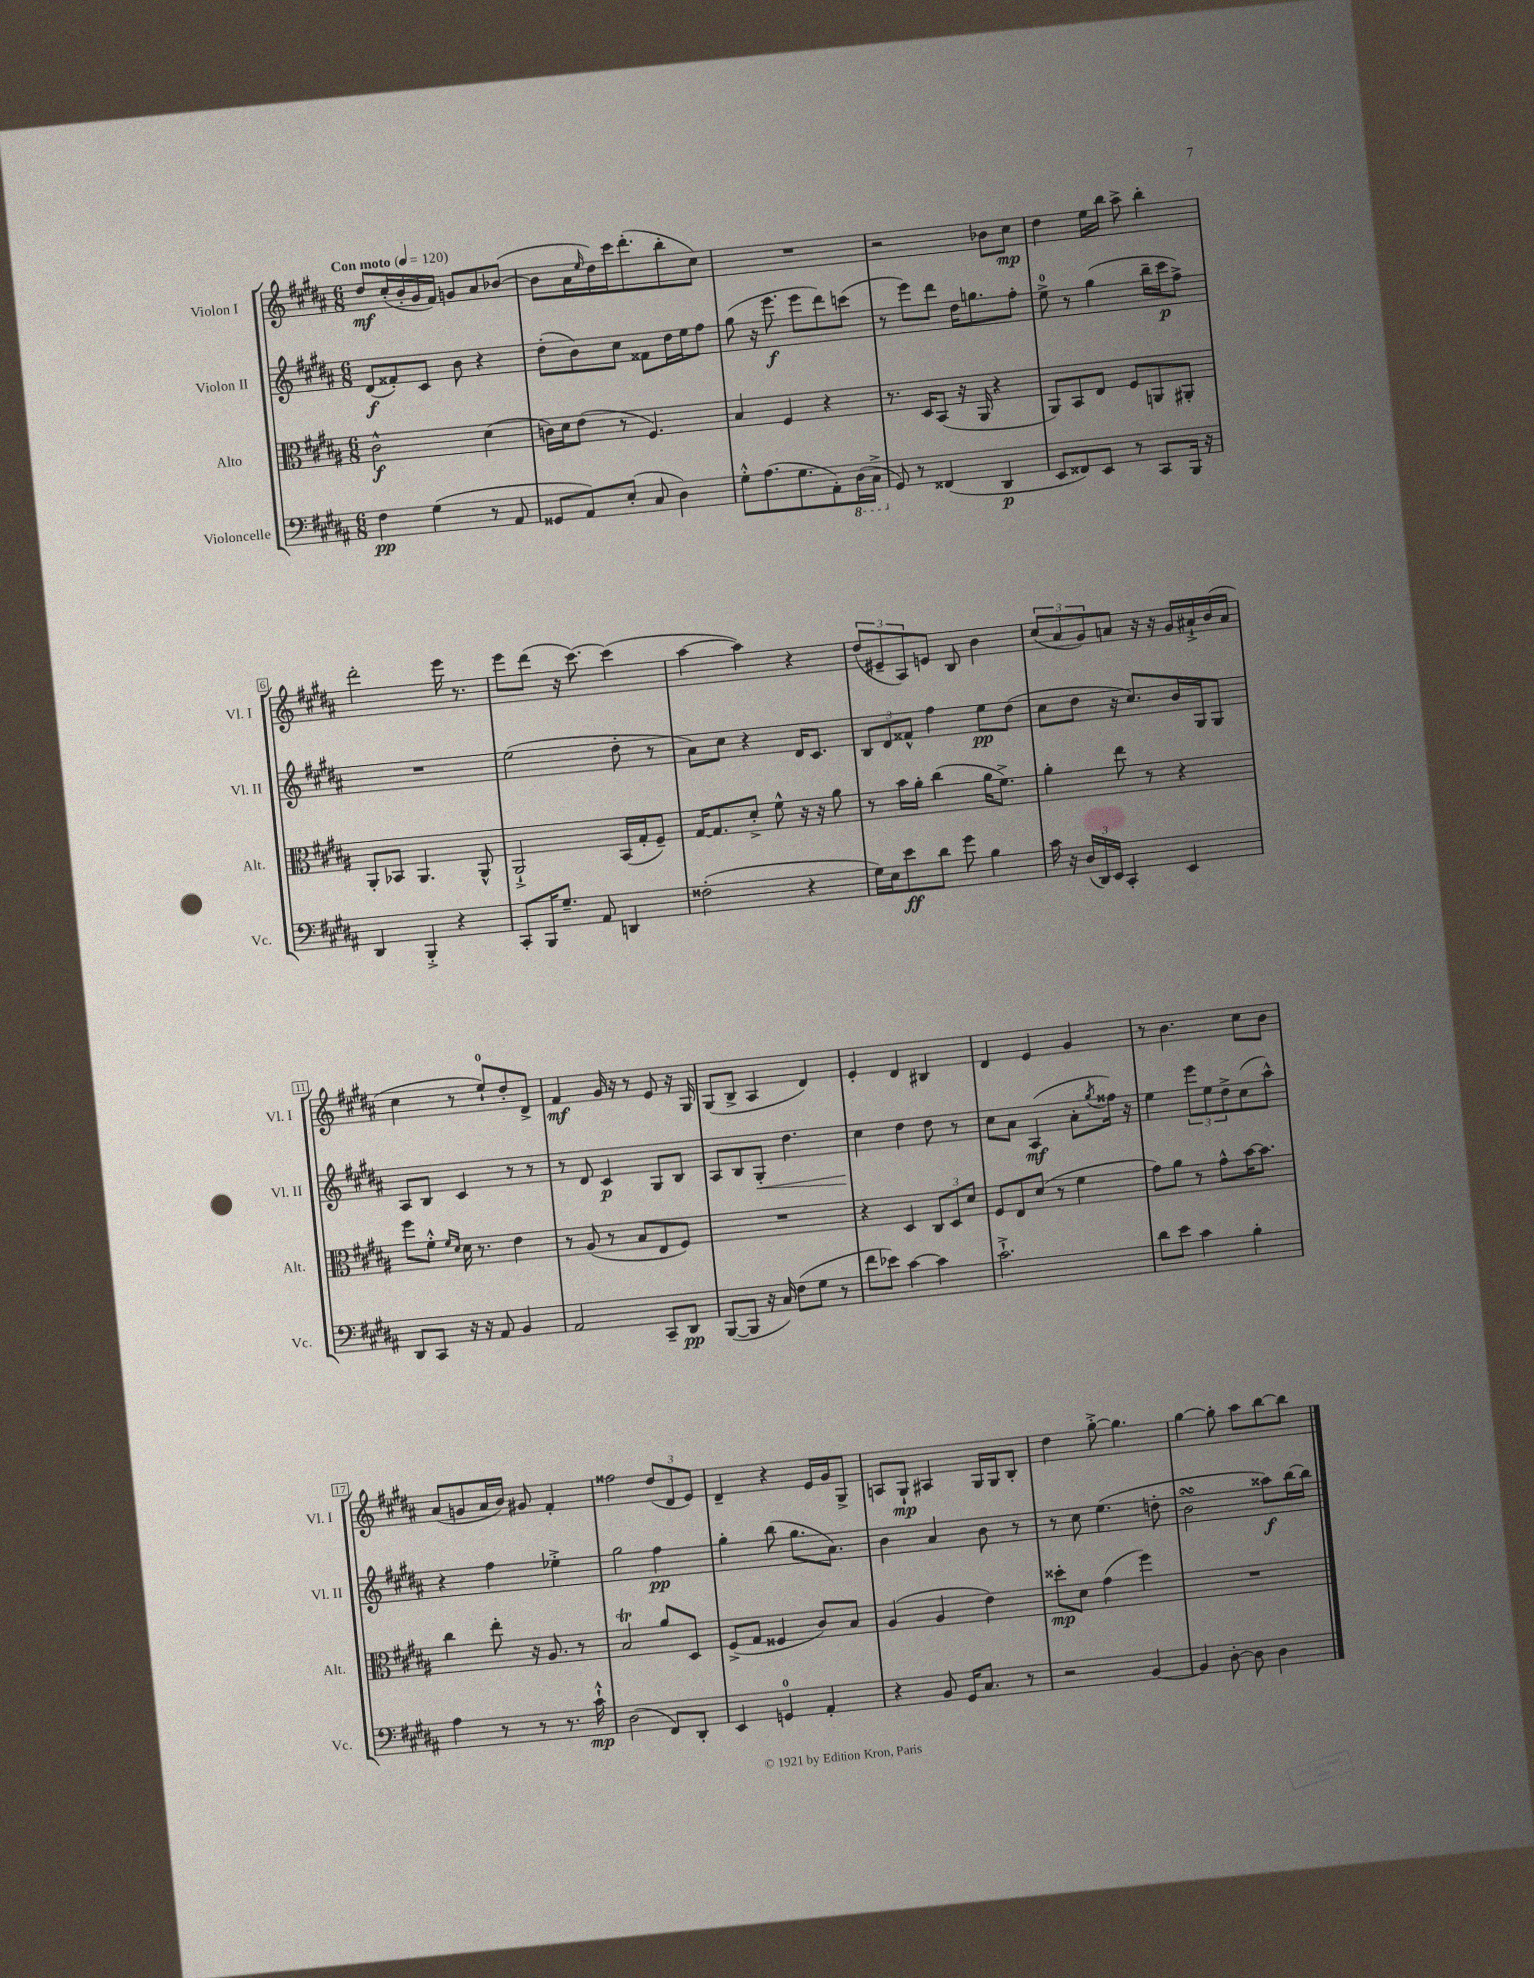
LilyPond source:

<<
\new StaffGroup <<
\new Staff = "s0" \with { instrumentName = "Violon I" shortInstrumentName = "Vl. I" } {
    \clef treble \key b \major \numericTimeSignature \time 6/8 \tempo "Con moto" 4 = 120
    dis''8\mf cis''16-.( b'16-. gis'16 fis'16) g'8 ais'8 bes'8~( |
    bes'8 ais'16 \grace { e''16 } dis''16) cis'''16 dis'''8.-.( b''8-. cis''8) |
    R2. |
    r2 bes'8 cis''8\mp |
    dis''4 e''16 b''16 ais''8-> b''4-. |
    dis'''2-. e'''16 r8. |
    e'''8 dis'''8( r16 cis'''8.~) cis'''4( |
    ais''4~ ais''4) r4 |
    \tuplet 3/2 { dis''8( eis'8-- ais8) } e'8 b8 b'4 |
    \tuplet 3/2 { cis''8( ais'8 gis'8) } a'8 r16 r16 gis'16 ais'16-!-> b'16( ais'16 |
    cis''4 r8 e''8-0-!) dis''8-. dis'8-> |
    fis'4\mf gis'16 r16 r8 e'8 r16 gis16 |
    gis8( b8-> ais4 dis'4) |
    e'4-. dis'4 bis4 |
    dis'4 e'4 gis'4 |
    r8 b'4. cis''8 b'8 |
    ais'8( g'8 ais'16 b'16) gis'8 fis'4-. |
    fisis''2 \tuplet 3/2 { dis''8( dis'8 e'8) } |
    dis'4-- r4 e'16 gis'16 gis8-> |
    a8 gis8-!\mp ais4 gis16 gis16 b8-. |
    dis''4 gis''8~-.-> gis''4. |
    gis''4~ gis''8-. ais''8 b''8~ b''8 \bar "|." |
}
\new Staff = "s1" \with { instrumentName = "Violon II" shortInstrumentName = "Vl. II" } {
    \clef treble \key b \major \numericTimeSignature \time 6/8
    dis'8\f( fisis'8-.) cis'8 b'8 r4 |
    dis''8-.( b'8) cis''8 fisis'8 dis''16 e''16 fis''8 |
    gis''8( r16 e'''8.\f e'''8 dis'''8) c'''8( |
    r8 e'''8) dis'''8 dis''16 g''8. fis''8-. |
    e''8-0-> r8 gis''4( b''16-- cis'''16\p fis''8->) |
    R2. |
    e''2( dis''8-. r8 |
    ais'8) cis''8 r4 dis'16 cis'8. |
    \tuplet 3/2 { b8 dis'8 fisis'8-^ } fis''4 e''8\pp dis''8( |
    cis''8 dis''8 r16 cis''8.) b'16 gis16 gis8 |
    ais8 b8 cis'4 r8 r8 |
    r8 dis'8 cis'4\p gis8 b8 |
    ais8 b8 gis8-.\< dis''4. |
    cis''4\! dis''4 dis''8 r8 |
    cis''8 ais'8 ais4\mf( ais'8-. \acciaccatura { gis''8 } fisis''16) r16 |
    e''4 \tuplet 3/2 { e'''8 e''8 dis''8-> } cis''8( ais''8-^) |
    r4 fis''4 ees''4-.-> |
    gis''2 fis''4\pp |
    gis''4-. b''8( gis''8. ais'8.) |
    b'4 ais'4 b'8 r8 |
    r8 cis''8 e''4.( d''8-. |
    b'2\turn aisis''8\f) b''16~ b''16 \bar "|." |
}
\new Staff = "s2" \with { instrumentName = "Alto" shortInstrumentName = "Alt." } {
    \clef alto \key b \major \numericTimeSignature \time 6/8
    cis'2-^\f dis'4( |
    c'16) dis'16 e'8( r8 fis4.) |
    b4 fis4 r4 |
    r8. dis16 b,8( r16 ais,16 r4 |
    ais,8) b,8 e8 fis8 a,8 ais,8-. |
    ais,8-. bes,8 ais,4. ais,8-^ |
    ais,2-!-> b,16( gis16-. fis8--) |
    gis16~ gis8. dis'8-.-> fis'8-^ r16 r16 ais'8 |
    r8 b'16 ais'16-. cis''4( ais'16 fis'8.->) |
    ais'4-. e''8 r8 r4 |
    fis''8 fis'8-.-^ \grace { fis'16 dis'16 } dis'16 r8. e'4 |
    r8 ais8( r8 b8 e8 fis8) |
    R2. |
    r4 dis4 \tuplet 3/2 { cis8 dis8 dis'8 } |
    fis8 e8 dis'8( r8 fis'4 |
    gis'8) ais'8 r8 gis'8-^ b'16~ b'8. |
    cis''4 e''8-. r16 ais8. r8 |
    b2\trill ais'8 dis8 |
    fis8->( gis8 fisis4 cis'8) b8 |
    ais4( ais4 e'4) |
    disis''8-.\mp dis'8 gis'4( fis''4) |
    R2. \bar "|." |
}
\new Staff = "s3" \with { instrumentName = "Violoncelle" shortInstrumentName = "Vc." } {
    \clef bass \key b \major \numericTimeSignature \time 6/8
    fis4\pp gis4( r8 ais,8 |
    gisis,8 ais,8) e8-.( cis8 dis4) |
    gis8-.-^ ais8.( gis8. ais,8-.) \ottava #-1 dis,16( cis,16-> \ottava #0 |
    gis,8) r8 fisis,4( dis,4\p |
    e,8 fisis,8) e,8 r8 cis,8 b,,16 r16 |
    dis,4 b,,4-.-> r4 |
    cis,8-. b,,16 gis8.-- ais,8 d,4 |
    fisis2-.( r4 |
    gis16) e16 e'8\ff dis'8 gis'8 b4 |
    cis'16 r16 \tuplet 3/2 { dis16( dis,16) e,16 } cis,4-. e,4 |
    dis,8 cis,8 r16 r16 ais,8 b,4 |
    ais,2 cis,8-- dis,8\pp |
    b,,8~( b,,8 r16 cis16) fis8( gis8 r8 |
    fis'8 ees'8) cis'4~ cis'4 |
    cis'2.-!-> |
    dis'8 e'8 cis'4 b4-. |
    ais4 r8 r8 r8. cis'16-!-^\mp |
    dis2( fis,8) dis,8-. |
    e,4 g,4-0 ais,4-. |
    r4 b,8 gis,16 cis8. r8 |
    r2 b,4~ |
    b,4 dis8~-. dis8 dis4 \bar "|." |
}
>>
>>
\layout { \context { \Score \override BarNumber.stencil = #(make-stencil-boxer 0.1 0.3 ly:text-interface::print) } }
